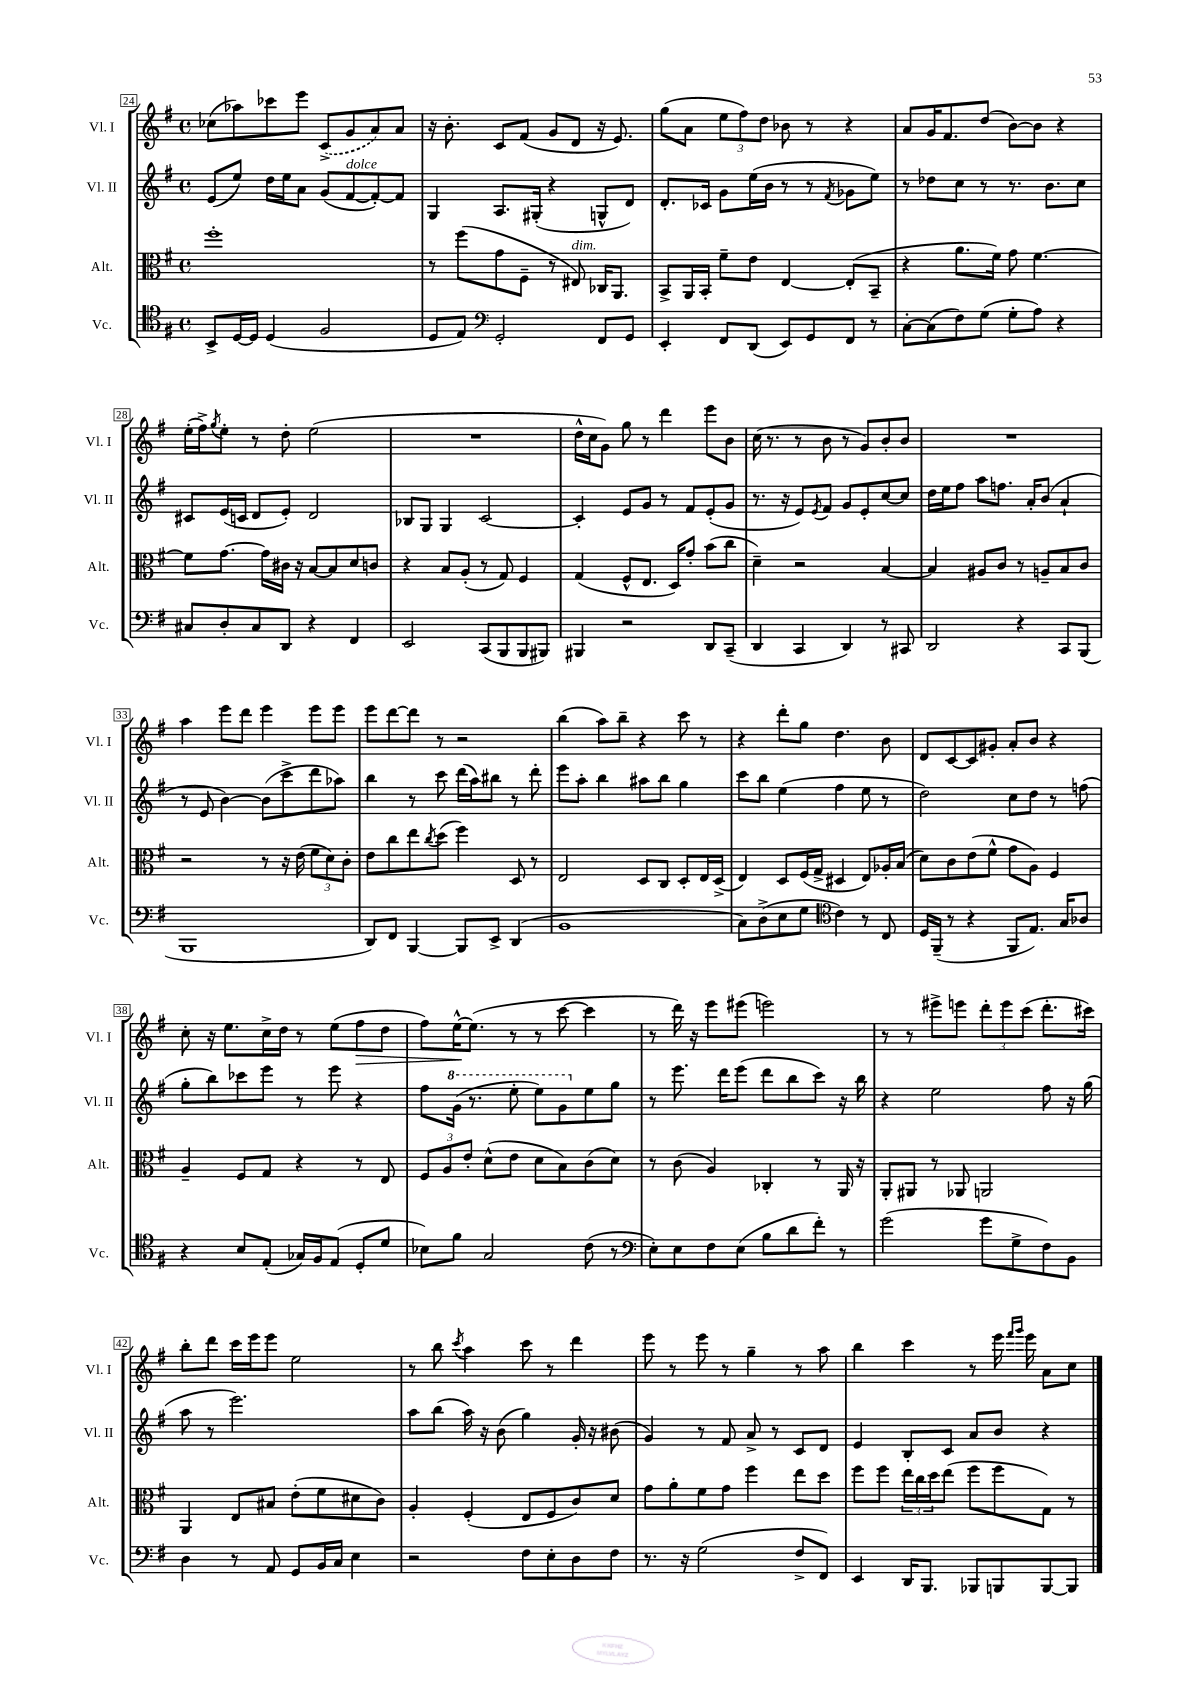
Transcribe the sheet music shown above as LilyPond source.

<<
\new StaffGroup <<
\new Staff = "s0" \with { instrumentName = "Vl. I" shortInstrumentName = "Vl. I" } {
    \clef treble \key g \major \defaultTimeSignature \time 4/4
    ces''8( aes''8) ces'''8 e'''8 \once \slurDashed c'8->( g'8 a'8) a'8 |
    r16 b'8.-. c'8 fis'8( g'8 d'8 r16 e'8.) |
    g''8( a'8 \tuplet 3/2 { e''8 fis''8) d''8 } bes'8 r8 r4 |
    a'8 g'16 fis'8. d''8( b'8~) b'8 r4 |
    e''16-.( fis''16->) \acciaccatura { g''8 } e''8-. r8 d''8-. e''2( |
    R1 |
    d''16-^ c''16 g'8) g''8 r8 d'''4 e'''8 b'8 |
    c''16( r8. r8 b'8 r8 g'8) b'8-. b'8 |
    R1 |
    a''4 e'''8 d'''8 e'''4 e'''8 e'''8 |
    e'''8 d'''8~ d'''8 r8 r2 |
    b''4( a''8) b''8-- r4 c'''8 r8 |
    r4 d'''8-. g''8 d''4. b'8 |
    d'8 c'8~ c'8 gis'8-. a'8-. b'8 r4 |
    c''8-. r16 e''8. c''16-> d''16 r8 e''8( fis''8\> d''8 |
    fis''8) e''16~-^\! e''8.( r8 r8 c'''8~ c'''4 |
    r8 d'''16) r16 e'''8 eis'''8( e'''2) |
    r8 r8 eis'''8-> e'''8 \tuplet 3/2 { d'''8-. e'''8 c'''8( } d'''8.-. cis'''16) |
    b''8-. d'''8 c'''16 e'''16 e'''8 e''2 |
    r8 b''8 \acciaccatura { c'''8 } a''4 c'''8 r8 d'''4 |
    e'''8 r8 e'''8 r8 g''4-- r8 a''8 |
    b''4 c'''4 r8 e'''16 \grace { fis'''16 g'''16 } e'''16 a'8 c''8 \bar "|." |
}
\new Staff = "s1" \with { instrumentName = "Vl. II" shortInstrumentName = "Vl. II" } {
    \clef treble \key g \major \defaultTimeSignature \time 4/4
    e'8( e''8) d''16 e''16 a'8 g'8( fis'8~^\markup { \italic "dolce" } fis'8~-.) fis'8 |
    g4 a8. gis16-.( r4 g8-^ d'8) |
    d'8.-. ces'16 g'8 e''16( b'16 r8 r8 \acciaccatura { fis'8 } ges'8 e''8) |
    r8 des''8 c''8 r8 r8. b'8. c''8 |
    cis'8 e'16( c'16 d'8 e'8-.) d'2 |
    bes8 g8 g4 c'2~ |
    c'4-. e'8 g'8 r8 fis'8 e'8-.( g'8 |
    r8. r16 e'8) \acciaccatura { e'8 } fis'8 g'8 e'8-. c''8~ c''8 |
    d''16 e''16 fis''8 a''8 f''8. a'16-. b'8( a'4-! |
    r8 e'8 b'4~) b'8( c'''8-> d'''8 aes''8) |
    b''4 r8 c'''8 d'''16( a''16) bis''8 r8 d'''8-. |
    e'''8 a''8-. b''4 ais''8 b''8 g''4 |
    c'''8 b''8 e''4( fis''4 e''8 r8 |
    d''2) c''8 d''8 r8 f''8( |
    g''8-. b''8) ces'''8 e'''8 r8 e'''8 r4 |
    fis''8 \ottava #1 g''16( r8. e'''8-. e'''8) g''8 \ottava #0 e''8 g''8 |
    r8 e'''8. d'''16 e'''8( d'''8 b''8 c'''8) r16 b''16 |
    r4 e''2 fis''8 r16 g''16( |
    a''8 r8 e'''2.) |
    a''8 b''8( a''16) r16 b'8( g''4) g'16-. r16 bis'8( |
    g'4) r8 fis'8 a'8-> r8 c'8 d'8 |
    e'4 b8-. c'8 a'8 b'8 r4 \bar "|." |
}
\new Staff = "s2" \with { instrumentName = "Alt." shortInstrumentName = "Alt." } {
    \clef alto \key g \major \defaultTimeSignature \time 4/4
    fis''1-. |
    r8 fis''8( g'8 fis8-- r8 eis8^\markup { \italic "dim." }) ces16 a,8. |
    b,8-> a,16 b,16-. fis'8-- e'8 e4~ e8-.( b,8-- |
    r4 a'8. fis'16) g'8 fis'4.~ |
    fis'8 g'8.~ g'16 cis'16 r16 b8~ b8 d'8 c'8 |
    r4 b8 a8-.( r8 g8) fis4 |
    g4( fis8-^ e8. d16) g'8-. b'8( c''8 |
    d'4--) r2 b4~ |
    b4 ais8 c'8 r8 a8-- b8 c'8 |
    r2 r8 r16 e'16( \tuplet 3/2 { fis'8 d'8) c'8-. } |
    e'8 c''8 e''8 \acciaccatura { c''8 } d''8( fis''4) d8 r8 |
    e2 d8 c8 d8-. e16 d16->( |
    e4) d8 fis16( g16-> dis4 e8) aes16-. b16( |
    d'8) c'8 e'8( fis'8-^ g'8 a8) fis4 |
    a4-- fis8 g8 r4 r8 e8 |
    \tuplet 3/2 { fis8 a8 e'8-. } d'8-^( e'8 d'8 b8) c'8( d'8) |
    r8 c'8( a4) ces4-. r8 a,16 r16 |
    a,8-. ais,8 r8 aes,8 a,2 |
    a,4 e8 bis8 e'8-.( fis'8 dis'8 c'8) |
    a4-. fis4-.( e8 fis8 c'8) d'8 |
    g'8 a'8-. fis'8 g'8 fis''4 e''8 d''8 |
    fis''8 fis''8 \tuplet 3/2 { e''16 c''16 d''16 } e''8( fis''8 fis''8 g8) r8 \bar "|." |
}
\new Staff = "s3" \with { instrumentName = "Vc." shortInstrumentName = "Vc." } {
    \clef tenor \key g \major \defaultTimeSignature \time 4/4
    b,8-> d16~ d16 d4( fis2 |
    d8 e8) \clef bass g,2-. fis,8 g,8 |
    e,4-. fis,8 d,8( e,8) g,8 fis,8 r8 |
    c8~-. c8( fis8) g8( g8-. a8) r4 |
    cis8 d8-. cis8 d,8 r4 fis,4 |
    e,2 c,8( b,,8 b,,8 bis,,8) |
    bis,,4 r2 d,8 c,8--( |
    d,4 c,4 d,4) r8 cis,8 |
    d,2 r4 c,8 b,,8( |
    b,,1 |
    d,8) fis,8 b,,4~ b,,8 e,8-> d,4( |
    b,1 |
    c8) d8->( e8 g8 \clef tenor c'4) r8 c8 |
    d16 fis,16--( r8 r4 fis,8 e8.) g16 aes8 |
    r4 b8 e8-.( ges16) fis16 e8( d8-. d'8 |
    bes8) fis'8 g2 c'8( r8 |
    \clef bass e8-.) e8 fis8 e8( b8 d'8 fis'8-.) r8 |
    g'2( g'8 g8-> fis8) b,8 |
    d4 r8 a,8 g,8 b,16 c16 e4 |
    r2 fis8 e8-. d8 fis8 |
    r8. r16 g2( fis8-> fis,8) |
    e,4 d,16 b,,8. bes,,8 b,,8 b,,8~ b,,8 \bar "|." |
}
>>
>>
\layout { \context { \Score currentBarNumber = #24 \override BarNumber.stencil = #(make-stencil-boxer 0.1 0.3 ly:text-interface::print) } }
